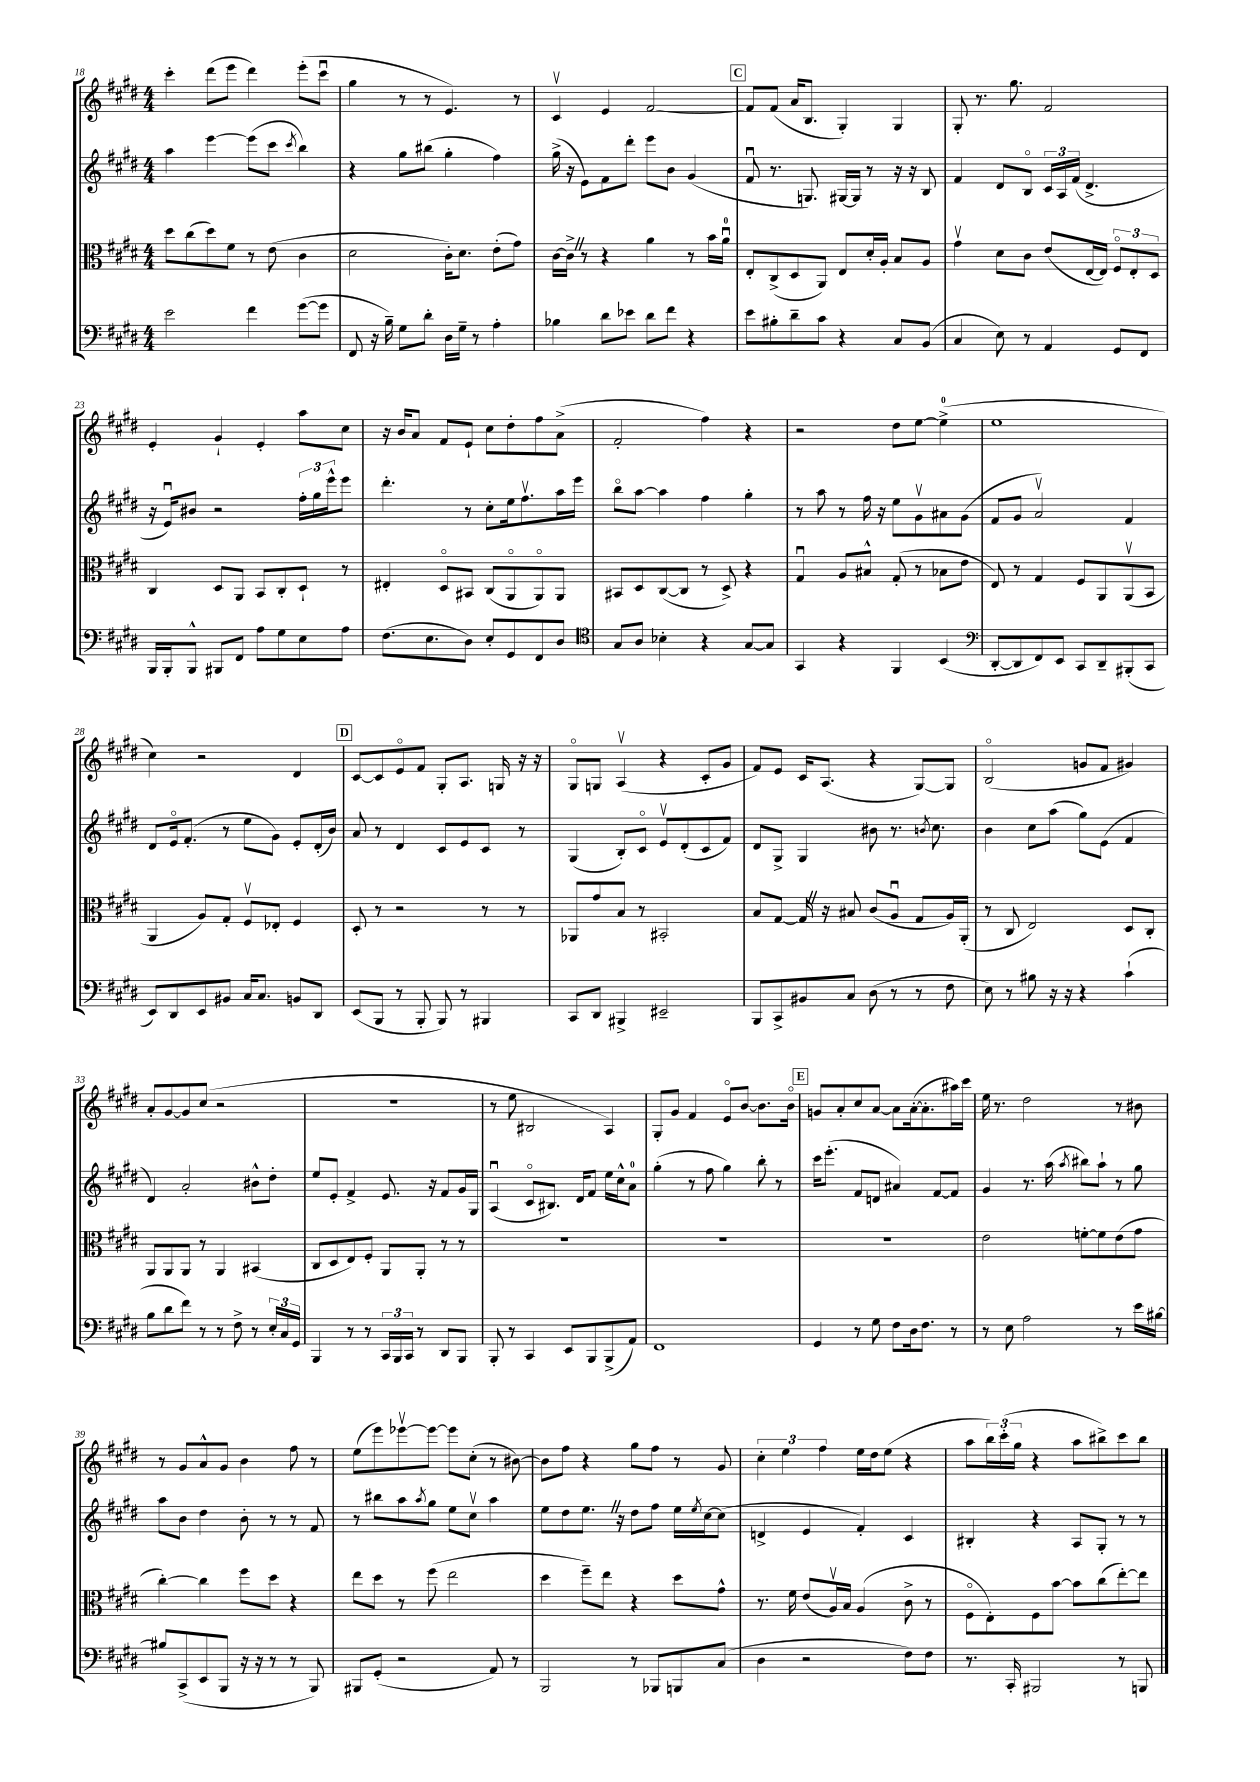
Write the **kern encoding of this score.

**kern	**kern	**kern	**kern
*staff4	*staff3	*staff2	*staff1
*clefF4	*clefC3	*clefG2	*clefG2
*k[f#c#g#d#]	*k[f#c#g#d#]	*k[f#c#g#d#]	*k[f#c#g#d#]
*M4/4	*M4/4	*M4/4	*M4/4
2e	8dd#	4aa	4ccc#'
.	(8cc#	.	.
.	8dd#)	[4eee	(8ddd#
.	8f#	.	8eee
4f#	8r	(8eee]	4ddd#)
.	(8e	8ccc#	.
.	.	8qccc#	.
([8g#	4c#	4bb)	(8eee'
8g#]	.	.	8ccc#u
=	=	=	=
8FF#	2d#	4r	4gg#
16r	.	.	.
16B~)	.	.	.
8G#	.	8gg#	8r
8d#'	.	(8bb#	8r
16D#	16c#')	4gg#'	4.e)
16G#~	8.d#	.	.
8r	.	.	.
4A'	(8e'	4ff#)	.
.	8g#)	.	8r
=	=	=	=
4B-	[16c#	(16gg#^	4c#v
.	16c#^]	16r	.
.	8r	8e)	.
8d#	4r	8f#	4e
8e-	.	8ddd#'	.
8d#	4a	8eee	[2f#
8f#	.	8b	.
4r	8r	(4g#	.
.	16b	.	.
.	16au	.	.
=	=	=	=
8e	8E'	8f#u	8f#]
8B#'	(8C#^	8.r	(8f#
8d#~	8D#	.	16a
.	.	8.G)	8.B
8c#	8AA)	.	.
4r	8E	[16G#	4G#')
.	.	16G#]	.
.	16d#'	8r	.
.	16A'	.	.
8C#	8B	16r	4G#
.	.	16r	.
(8BB	8A	8B	.
=	=	=	=
4C#	4g#v	4f#	8G#'
.	.	.	8.r
8E)	8d#	8d#	.
.	.	.	8.gg#
8r	8c#	8Bo	.
4AA	(8e	24c#	2f#
.	.	24A	.
.	.	(24f#	.
.	[16E	4.d#^	.
.	16E])	.	.
8GG#	12F#o	.	.
.	12E'	.	.
8FF#	.	.	.
.	12D#	.	.
=	=	=	=
16BBB	4C#	16r	4e'
16BBB'	.	16eu)	.
8BBB^^	.	8b#	.
8BBB#	8D#	2r	4g#`
8FF#	8AA	.	.
8A	8BB	.	4e'
8G#	8C#'	.	.
8E	8D#`	24ff#'	8aa
.	.	24gg#	.
.	.	24eee^^	.
8A	8r	8eee	8cc#
=	=	=	=
(8.F#	4E#'	4.ddd#'	16r
.	.	.	16b
.	.	.	8a
8.E	.	.	.
.	8D#o	.	8f#
8D#)	8BB#	8r	8e`
8E'	(8C#	8cc#'	8cc#
8GG#	8AAo	16ee	8dd#'
.	.	8.ff#v	.
8FF#	8AAo)	.	8ff#
8D#	8AA	16aa	(8a^
.	.	16eee	.
=	=	=	=
*clefC4	*	*	*
8G#	8BB#	8bbo	2f#'
8A	8D#	[8aa	.
4B-'	([8C#	4aa]	.
.	8C#]	.	.
4r	8r	4ff#	4ff#)
.	8D#^)	.	.
[8G#	4r	4gg#'	4r
8G#]	.	.	.
=	=	=	=
4GG#	4G#u	8r	2r
.	.	8aa	.
4r	8A	8r	.
.	8B#^^	16ff#	.
.	.	16r	.
4FF#	(8G#'	8ee	8dd#
.	8r	8g#v	[8ee
(4BB	8B-	8a#	(4ee^]
.	8e	(8g#	.
=	=	=	=
*clefF4	*	*	*
[8DD#'	8E)	8f#	1ee
8DD#]	8r	8g#	.
8FF#)	4G#	2av)	.
8EE	.	.	.
8CC#	8F#	.	.
8DD#~	8AA	.	.
(8BBB#'	(8AAv	4f#	.
8CC#	8BB	.	.
=	=	=	=
8EE)	4AA	8d#	4cc#)
8DD#	.	16eo	.
.	.	(8.f#'	.
8EE	8A)	.	2r
8BB#	8G#'	8r	.
16C#	8F#v	8ee	.
8.C#	.	.	.
.	8E-'	8g#)	.
8BB	4F#	8e'	4d#
8DD#	.	(16d#'	.
.	.	16b)	.
=	=	=	=
(8EE	8D#'	8a	[8c#
8BBB	8r	8r	8c#]
8r	2r	4d#	8eo
8BBB'	.	.	8f#
8BBB)	.	8c#	8G#'
8r	.	8e	8.A
4BBB#	8r	8c#	.
.	.	.	16G
.	8r	8r	16r
.	.	.	16r
=	=	=	=
8CC#	8AA-	(4G#	8G#o
8DD#	8g#	.	8G
4BBB#^	8B	8B')	(4Av
.	8r	8c#o	.
2EE#~	2BB#'	8ev	4r
.	.	(8d#'	.
.	.	8c#	8c#'
.	.	8f#)	8g#
=	=	=	=
8BBB	8B	8d#	8f#)
8CC#^	[8G#	8G#^	8e
8BB#	16G#]	4G#	16c#
.	16r	.	(8.A
8C#	8B#	.	.
(8D#	(8c#	8b#	4r
8r	8Au	8.r	.
8r	8G#	.	[8G#)
.	.	8qb	.
.	.	8.cc#	.
8F#	16A)	.	8G#]
.	(16AA'	.	.
=	=	=	=
8E)	8r	4b	(2Bo
8r	8C#	.	.
8B#	2E)	8cc#	.
16r	.	(8aa	.
16r	.	.	.
4r	.	8gg#)	8g
.	.	(8e	8f#
(4c#`	8D#	4f#	4g#)
.	8C#'	.	.
=	=	=	=
8B	8AA	4d#)	8a'
8d#	8AA	.	[8g#
8f#)	8AA	2a'	8g#]
8r	8r	.	(8cc#
8r	4AA	.	2r
8F#^	.	.	.
8r	(4BB#	8b#^^	.
24E'	.	8dd#'	.
24C#	.	.	.
24GG#	.	.	.
=	=	=	=
4BBB	8C#	8ee	1r
.	8D#	8e'	.
8r	8E)	4f#^	.
8r	8F#'	.	.
24CC#	8AA	8.e	.
24BBB	.	.	.
24CC#	.	.	.
8r	8AA'	.	.
.	.	16r	.
8DD#	8r	8f#	.
8BBB	8r	16g#	.
.	.	16G#	.
=	=	=	=
8BBB'	1r	(4Au	8r
8r	.	.	8ee
4CC#	.	8c#o	2B#
.	.	8.B#)	.
8EE	.	.	.
.	.	16d#	.
8BBB	.	8f#	.
(8BBB^	.	16ee	4A)
.	.	16cc#^^	.
8AA)	.	8a	.
=	=	=	=
1FF#	1r	(4gg#'	8G#'
.	.	.	8g#
.	.	8r	4f#
.	.	8ff#	.
.	.	4gg#)	8eo
.	.	.	[8b
.	.	8bb'	8.b]
.	.	8r	.
.	.	.	16bo
=	=	=	=
4GG#	1r	16ccc#	8g
.	.	(8.eee'	.
.	.	.	8a'
8r	.	8f#	8cc#
8G#	.	8d	[8a
8F#	.	4a#)	8a]
16D#	.	.	([16a'
8.F#	.	.	8.a']
.	.	[8f#	.
8r	.	8f#]	16aa#)
.	.	.	16ccc#
=	=	=	=
8r	2e	4g#	16ee
.	.	.	8.r
8E	.	.	.
2A	.	8.r	2dd#
.	.	(16aa	.
.	.	8qaa	.
.	[8f'	8bb#)	.
.	8f]	8aa`	.
8r	(8e	8r	8r
16e	8g#	8gg#	8b#
[16B#	.	.	.
=	=	=	=
8B#]	[4cc#')	8aa	8r
(8CC#^	.	8b	8g#
8EE	4cc#]	4dd#	8a^^
8BBB	.	.	8g#
16r	8ff#	8b'	4b
16r	.	.	.
8r	8dd#	8r	.
8r	4r	8r	8ff#
8BBB)	.	8f#	8r
=	=	=	=
8BBB#	8ee	8r	(8ee
(8GG#'	8dd#	8bb#	8eee)
2r	8r	8aa	[8eee-v
.	.	8qaa	.
.	(8ff#	8gg#	8eee-_
.	2ee	8ee	8eee-]
.	.	8cc#v	(8cc#'
8AA)	.	4aa	8r
8r	.	.	[8b#)
=	=	=	=
2BBB	4dd#	8ee	8b#]
.	.	8dd#	8ff#
.	8ff#~)	8.ee	4r
.	8ee	.	.
.	.	16r	.
8r	4r	8dd#	8gg#
8BBB-	.	8ff#	8ff#
8BBB	8dd#	16ee	8r
.	.	8qee	.
.	.	[16cc#	.
(8C#	8g#^^	(8cc#]	8g#
=	=	=	=
4D#	8.r	4d^	6cc#'
.	.	.	6ee
.	16f#	.	.
2r	(8e	4e	.
.	.	.	6ff#
.	16Av)	.	.
.	16B	.	.
.	(4A	4f#')	16ee
.	.	.	16dd#
.	.	.	(8ee
8F#)	8c#^	4c#	4r
8F#	8r	.	.
=	=	=	=
8.r	8F#o	4B#'	8aa
.	8E')	.	24bb)
.	.	.	(24ccc#'
16CC#'	.	.	.
.	.	.	24gg#
2BBB#	8F#	4r	4r
.	[8b	.	.
.	8b]	8A	8aa
.	(8cc#	8G#'	8bb#^)
8r	[8ee')	8r	8ccc#
8BBB	8ee]	8r	8bb#
==	==	==	==
*-	*-	*-	*-
